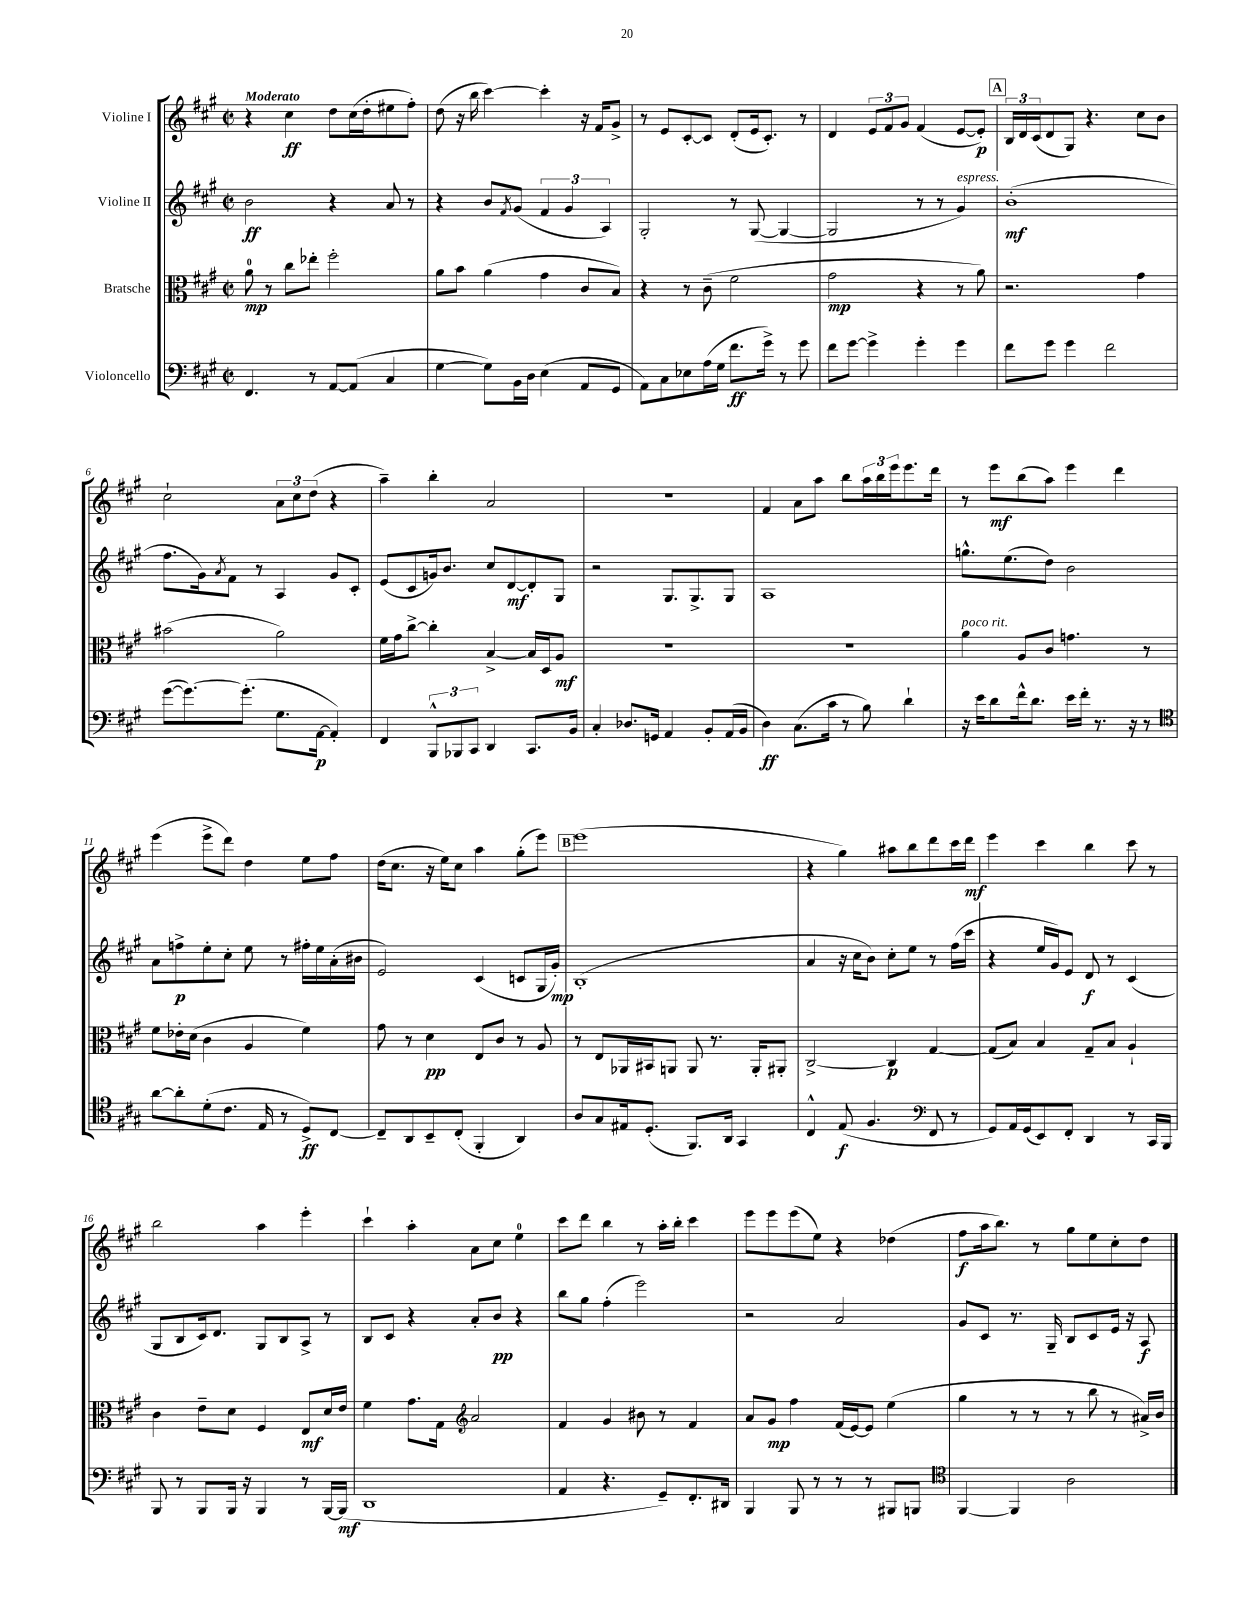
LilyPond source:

<<
\new StaffGroup <<
\new Staff = "s0" \with { instrumentName = "Violine I" } {
    \clef treble \key a \major \defaultTimeSignature \time 2/2 \tempo "Moderato"
    r4 cis''4\ff d''8 cis''16( d''16-. eis''8 fis''8-.) |
    d''8( r16 b''16 cis'''4~) cis'''4-. r16 fis'16 gis'8-> |
    r8 e'8 cis'8~-. cis'8 d'8-.( e'16 cis'8.-.) r8 |
    d'4 \tuplet 3/2 { e'8 fis'8 gis'8 } fis'4( e'8~ e'8-.\p) |
    \mark \markup { \box "A" } \tuplet 3/2 { b16 d'16 cis'16( } d'8 gis8) r4. cis''8 b'8 |
    cis''2-! \tuplet 3/2 { a'8 cis''8 d''8( } r4 |
    a''4--) b''4-. a'2 |
    R1 |
    fis'4 a'8 a''8 b''8 \tuplet 3/2 { a''16 b''16 e'''16 } e'''8. d'''16 |
    r8 e'''8\mf b''8( a''8) e'''4 d'''4 |
    e'''4( e'''8-> d'''8) d''4 e''8 fis''8 |
    d''16( cis''8. r16 e''16) cis''8 a''4 gis''8-.( e'''8) |
    \mark \markup { \box "B" } e'''1( |
    r4 gis''4) ais''8 b''8 d'''8 cis'''16 d'''16\mf |
    e'''4 cis'''4 b''4 cis'''8 r8 |
    b''2 a''4 e'''4-. |
    cis'''4-! a''4-. a'8 cis''8 e''4-0 |
    cis'''8 d'''8 b''4 r8 a''16-. b''16-. cis'''4 |
    e'''8 e'''8 e'''8( e''8) r4 des''4( |
    fis''8\f a''16 b''8.) r8 gis''8 e''8 cis''8-. d''8 \bar "|." |
}
\new Staff = "s1" \with { instrumentName = "Violine II" } {
    \clef treble \key a \major \defaultTimeSignature \time 2/2
    b'2\ff r4 a'8 r8 |
    r4 b'8 \acciaccatura { fis'8 } gis'8( \tuplet 3/2 { fis'4 gis'4 a4) } |
    gis2-. r8 gis8~( gis4~ |
    gis2 r8 r8 gis'4^\markup { \italic "espress." }) |
    \mark \markup { \box "A" } b'1-.\mf( |
    fis''8. gis'16) \acciaccatura { a'8 } fis'8 r8 a4 gis'8 cis'8-. |
    e'8( cis'8 g'16) b'8. cis''8 d'8~\mf d'8-. gis8 |
    r2 gis8. gis8.-> gis8 |
    a1 |
    g''8.-^ e''8.( d''8) b'2 |
    a'8 f''8->\p e''8-. cis''8-. e''8 r8 fis''16-. e''16 a'16-.( bis'16 |
    e'2) cis'4( c'8 gis16 gis'16-.\mp) |
    \mark \markup { \box "B" } b1-.( |
    a'4 r16 cis''16 b'8) cis''8-. e''8 r8 fis''16( cis'''16 |
    r4 e''16 gis'16) e'8 d'8\f r8 cis'4( |
    gis8 b8 cis'16) d'8. gis8 b8 a8-> r8 |
    b8 cis'8 r4 a'8-. b'8\pp r4 |
    b''8 gis''8 fis''4-.( e'''2) |
    r2 a'2 |
    gis'8 cis'8 r8. gis16-- b8 cis'8 e'16 r16 a8\f \bar "|." |
}
\new Staff = "s2" \with { instrumentName = "Bratsche" } {
    \clef alto \key a \major \defaultTimeSignature \time 2/2
    a'8-0\mp r8 cis''8 ees''8-. fis''2-. |
    a'8 b'8 a'4( gis'4 cis'8 b8) |
    r4 r8 cis'8--( fis'2 |
    gis'2\mp r4 r8 a'8) |
    \mark \markup { \box "A" } r2. gis'4 |
    bis'2( a'2) |
    fis'16 gis'16 cis''8~-> cis''4-. b4~-> b16 d16 a8\mf |
    R1 |
    R1 |
    a'4^\markup { \italic "poco rit." } a8 cis'8 g'4. r8 |
    fis'8 ees'16-. d'16( cis'4 a4 fis'4) |
    gis'8 r8 d'4\pp e8 cis'8 r8 a8 |
    \mark \markup { \box "B" } r8 e8 aes,16 bis,16 a,8 a,8 r8. a,16-. ais,8-. |
    cis2~-> cis4\p gis4~ |
    gis8( b8) b4 gis8-- b8 a4-! |
    cis'4 e'8-- d'8 fis4 e8\mf d'16 e'16 |
    fis'4 gis'8. gis16 \clef treble a'2 |
    fis'4 gis'4 bis'8 r8 fis'4 |
    a'8 gis'8\mp fis''4 fis'16( e'16~) e'8 e''4( |
    gis''4 r8 r8 r8 b''8 r8 ais'16->) b'16 \bar "|." |
}
\new Staff = "s3" \with { instrumentName = "Violoncello" } {
    \clef bass \key a \major \defaultTimeSignature \time 2/2
    fis,4. r8 a,8~ a,8( cis4 |
    gis4~ gis8) b,16 d16 e4( a,8 gis,8 |
    a,8) cis8 ees8 a16( gis16 fis'8.\ff gis'16->) r8 gis'8 |
    fis'8 gis'8~ gis'4-> gis'4-. gis'4 |
    \mark \markup { \box "A" } fis'8 gis'8 gis'4 fis'2 |
    gis'8~( gis'8.~) gis'8.-.( gis8. a,16~\p a,4-.) |
    fis,4 \tuplet 3/2 { b,,8-^ bes,,8 cis,8 } d,4 cis,8. b,16 |
    cis4-. des8. g,16 a,4 b,8-. a,16( b,16 |
    d4\ff) cis8.( cis'16 r8 b8) d'4-! |
    r16 e'16 d'8 fis'16-^ d'8. e'16 fis'16-. r8. r16 r8 |
    \clef tenor a'8~ a'8-. d'8-.( cis'8. e16 r8 d8->\ff) cis8~ |
    cis8-- a,8 b,8-- cis8-.( fis,4-. a,4) |
    \mark \markup { \box "B" } a8 gis8 eis16 d8.-.( fis,8.) a,16 gis,4 |
    cis4-^ e8\f( fis4. \clef bass fis,8 r8 |
    gis,8) a,16 gis,16( e,8) fis,8-. d,4 r8 cis,16 b,,16 |
    b,,8 r8 b,,8 b,,16 r16 b,,4 r8 b,,16~ b,,16\mf( |
    d,1 |
    a,4 r4. gis,8--) fis,8.-. dis,16 |
    b,,4 b,,8 r8 r8 r8 bis,,8 b,,8 |
    \clef tenor fis,4~ fis,4 a2 \bar "|." |
}
>>
>>
